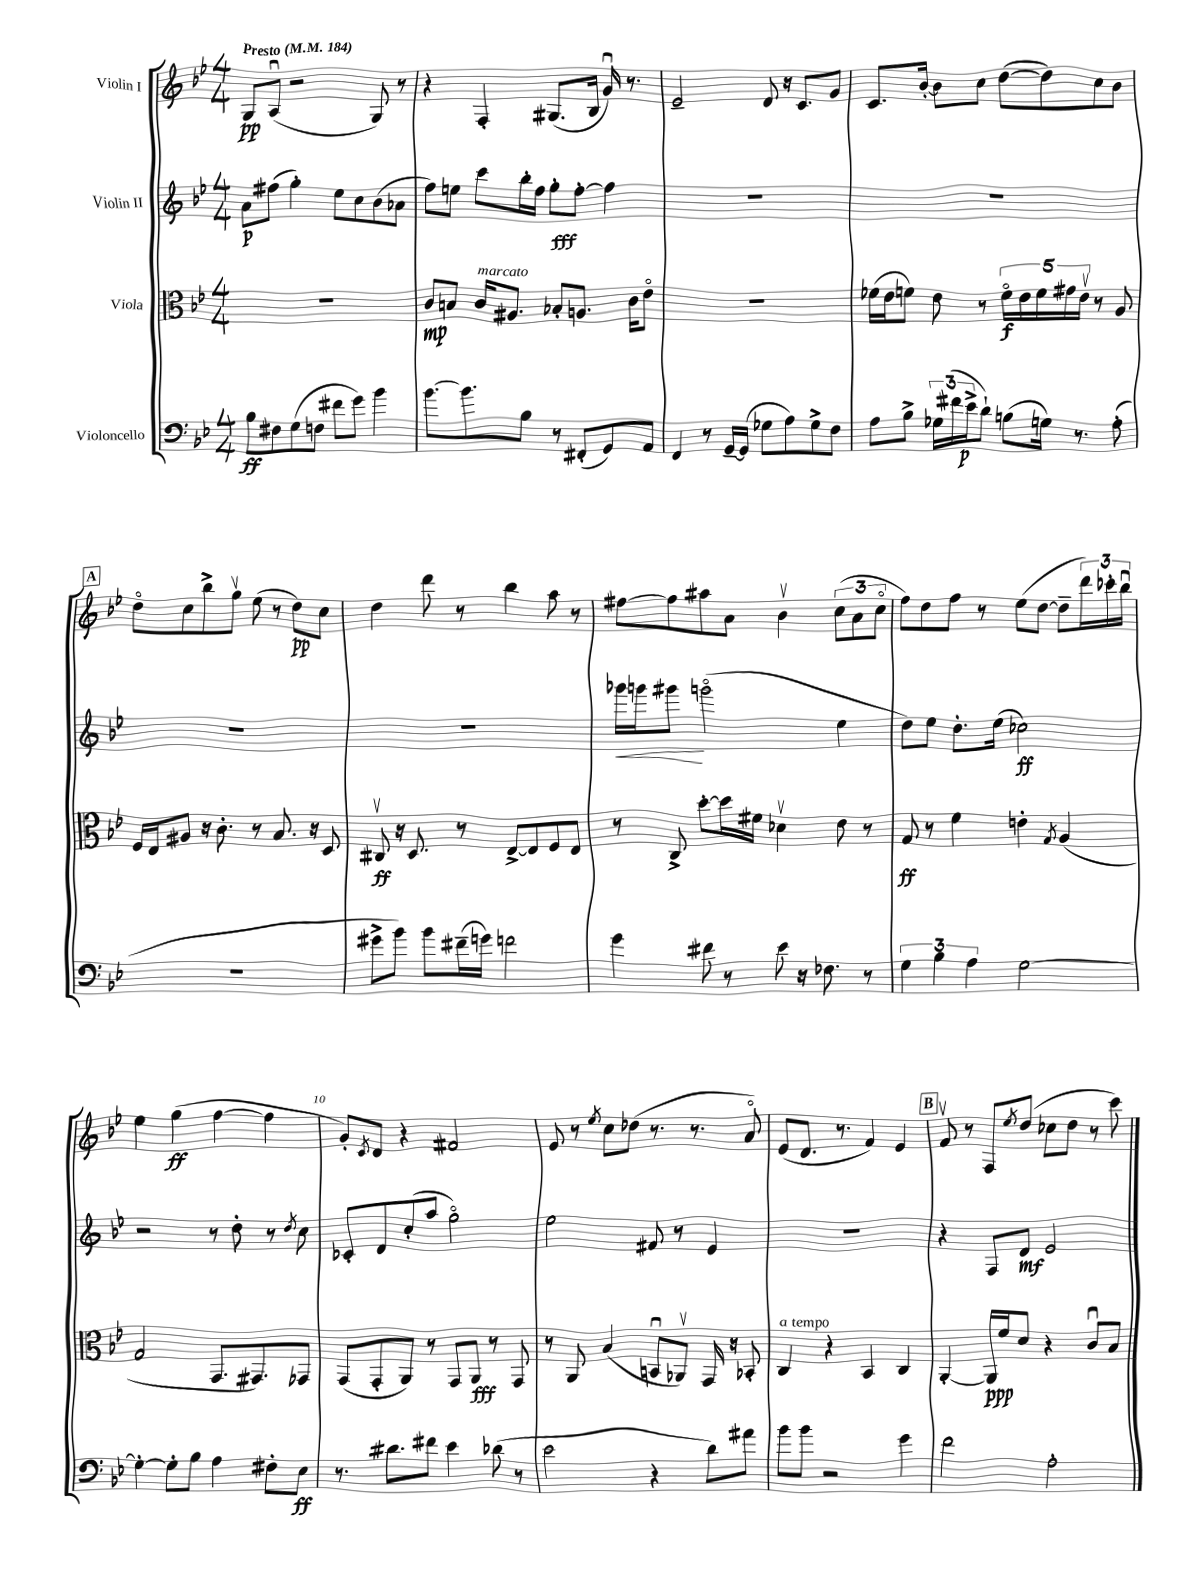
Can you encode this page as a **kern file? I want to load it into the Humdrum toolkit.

**kern	**kern	**kern	**kern
*staff4	*staff3	*staff2	*staff1
*clefF4	*clefC3	*clefG2	*clefG2
*k[b-e-]	*k[b-e-]	*k[b-e-]	*k[b-e-]
*M4/4	*M4/4	*M4/4	*M4/4
*MM184	*MM184	*MM184	*MM184
8B-\L	1r	8a\L	8G/L
8F#\	.	(8ff#\J	(8Au/J
(8G\	.	4gg'\)	2r
8F\J	.	.	.
8f#\L	.	8ee-\L	.
8g\J)	.	8cc\	.
4b-\	.	(8b-\	8G/)
.	.	8a-\J	8r
=	=	=	=
[8.b-\L	8c/L	8ff\L)	4r
.	8B/J	8ee\J	.
8.b-\]	.	.	.
.	16c/LK	8ccc\L	4F'/
.	8.A#/J	.	.
8B-\J	.	16bb-'\L	.
.	.	16ff\JJ	.
8r	8B-'/L	8gg'\L	(8.G#/L
(8FF#'/L	8.A/J	[8ff'\J	.
.	.	.	16B-/Jk
8GG/)	.	4ff\]	16gu/)
.	16c\LK	.	8.r
8AA/J	8e-o\J	.	.
=	=	=	=
4FF/	1r	1r	2e-~/
8r	.	.	.
[16GG~/LL	.	.	.
(16GG/]JJ	.	.	.
8G-\L	.	.	8d/
8A\)	.	.	16r
.	.	.	8.c/L
8G-^\	.	.	.
8F\J	.	.	8g/J
=	=	=	=
8A\L	(16f-\LL	1r	8.c/L
.	16e-\J	.	.
8B-^\J	8f\J)	.	.
.	.	.	[16b-'/Jk
24G-\LL	8e-\	.	8b-\]L
(24f#\	.	.	.
24e-^\J	.	.	.
8d`\J)	8r	.	8cc\J
(8B\L	20fo\LL	.	([8dd\L
.	20e-\	.	.
.	20f\	.	.
16G\Jk)	.	.	8dd\])
.	20g#\	.	.
8.r	.	.	.
.	20e-v\JJ	.	.
.	8r	.	8cc\
(8A'\	8A/	.	8b-\J
=	=	=	=
1r	16F/LL	1r	8ddo\L
.	16E-/J	.	.
.	8A#/J	.	8cc\
.	16r	.	8bb-^\
.	8.c'\	.	.
.	.	.	8ggv\J
.	8r	.	(8ee-\
.	8.B-/	.	8r
.	.	.	8dd\L)
.	16r	.	.
.	8D/	.	8cc\J
=	=	=	=
8g#^\L	8C#v/	1r	4dd\
8b-\J)	16r	.	.
.	8.D/	.	.
8b-\L	.	.	8ddd\
(16f#~\L	8r	.	8r
16g\JJ)	.	.	.
2f\	[8E-^/L	.	4bb-\
.	8E-/]	.	.
.	8F/	.	8aa\
.	8E-/J	.	8r
=	=	=	=
4g\	8r	16ggg-\LL	[8ff#\L
.	.	16ggg\J	.
.	8C^/	8ggg#\J	8ff#\]
8f#\	[8dd'\L	(2gggo\	8aa#\
8r	16dd\]L	.	8a\J
.	16f#\JJ	.	.
8e-\	4d-v\	.	4b-v\
16r	.	.	.
8.F-\	.	.	.
.	8e-\	4ee-\	(12cc\L
.	.	.	12a\
8r	8r	.	.
.	.	.	12cco\J
=	=	=	=
6G\	8G/	8dd\L)	8ff\L)
.	8r	8ee-\J	8dd\
6B-\	.	.	.
.	4f\	8.dd'\L	8ff\J
6A\	.	.	.
.	.	.	8r
.	.	(16ee-\Jk	.
[2G\	4e'\	2cc-\)	(8ee-\L
.	.	.	[8dd\J
.	8qG/	.	.
.	(4A/	.	8dd~\]L
.	.	.	24ddd\L)
.	.	.	24ccc-'\
.	.	.	24bb-u\JJ
=	=	=	=
4G'\_	2G/	2r	4ee-\
8G'\]L	.	.	(4gg\
8B-\J	.	.	.
4A\	8.GG/L	8r	[4ff\
.	.	8dd'\	.
.	8.GG#/)	.	.
8F#'\L	.	8r	4ff\]
.	.	8qdd/	.
8E-\J	8GG-/J	8cc\	.
=	=	=	=
8.r	(8GG/L	8c-'/L	8g'/L)
.	.	.	8qc/
.	8GG'/	8d/	8d/J
8.d#\L	.	.	.
.	8AA/J)	(8cc'/	4r
8f#\J	8r	8aa/J	.
4e-\	8GG/L	2ggo\)	2f#/
.	8AA/J	.	.
(8d-\	8r	.	.
8r	8GG/	.	.
=	=	=	=
2e-\	8r	2ee-\	8e-/
.	8AA/	.	8r
.	.	.	8qee-/
.	(4B-/	.	8cc\L
.	.	.	(8dd-\J
4r	8BBu/L	8f#/	8.r
.	8AA-v/J)	8r	.
.	.	.	8.r
8d\L)	16GG/	4e-/	.
.	16r	.	.
8a#\J	8BB-'/	.	8ao/)
=	=	=	=
8b-\L	4C/	1r	(8e-/L
8b-\J	.	.	8.d/J
2r	4r	.	.
.	.	.	8.r
.	4BB-/	.	4f/)
4g\	4C/	.	4e-/
=	=	=	=
2f\	[4AA'/	4r	8fv/
.	.	.	8r
.	16AA/]LL	8F/L	8F/L
.	16f/J	.	.
.	.	.	8qee-/
.	8d/J	8d/J	(8dd/J
2A'\	4r	2e-/	8cc-\L
.	.	.	8dd\J
.	8cu/L	.	8r
.	8B-/J	.	8ccc\)
==	==	==	==
*-	*-	*-	*-
